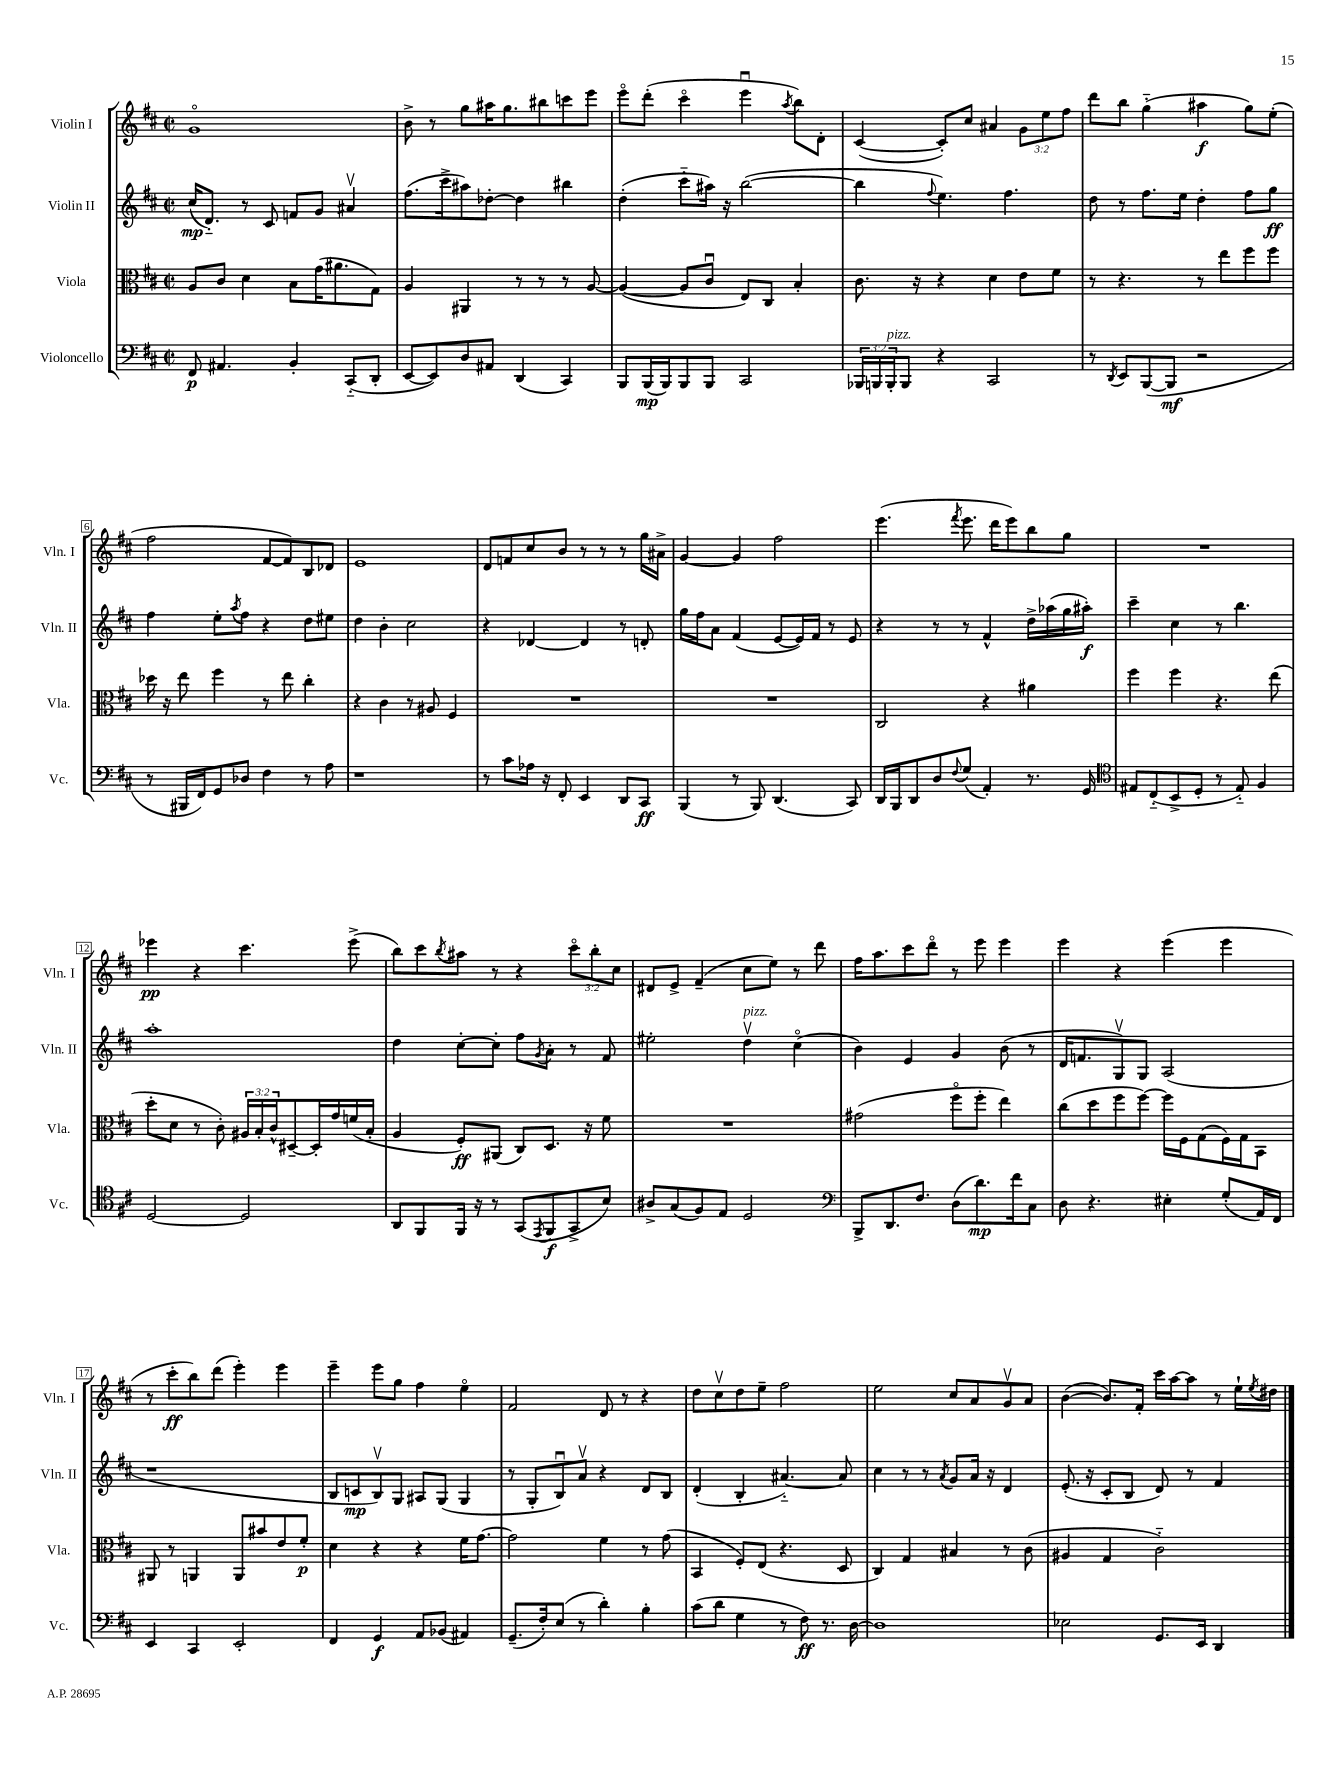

**kern	**dynam	**kern	**dynam	**kern	**dynam	**kern	**dynam
*part4	*part4	*part3	*part3	*part2	*part2	*part1	*part1
*staff4	*staff4	*staff3	*staff3	*staff2	*staff2	*staff1	*staff1
*I"Violoncello	*	*I"Viola	*	*I"Violin II	*	*I"Violin I	*
*I'Vc.	*	*I'Vla.	*	*I'Vln. II	*	*I'Vln. I	*
*clefF4	*	*clefC3	*	*clefG2	*	*clefG2	*
*k[f#c#]	*	*k[f#c#]	*	*k[f#c#]	*	*k[f#c#]	*
*M2/2	*	*M2/2	*	*M2/2	*	*M2/2	*
*met(c|)	*	*met(c|)	*	*met(c|)	*	*met(c|)	*
=1	=1	=1	=1	=1	=1	=1	=1
8FF#/	p	8A/L	.	(16cc#/KL	mp	1g	.
.	.	.	.	8.d/J)	.	.	.
4.AA#X/	.	8c#/J	.	.	.	.	.
.	.	4d\	.	8r	.	.	.
.	.	.	.	8c#/	.	.	.
4BB'/	.	8B\L	.	8fn/L	.	.	.
.	.	(16g\K	.	8g/J	.	.	.
.	.	8.a#X\	.	.	.	.	.
(8CC#/L	.	.	.	4a#Xv/	.	.	.
8DD'/J	.	8G\J)	.	.	.	.	.
=2	=2	=2	=2	=2	=2	=2	=2
[8EE/L	.	4A/	.	(8.ff#\L	.	8b^\	.
8EE/])	.	.	.	.	.	8r	.
.	.	.	.	16ccc#^\k	.	.	.
8D/	.	4AA#X/	.	8aa#X\)	.	8gg\L	.
8AA#X/J	.	.	.	[8dd-X'\J	.	16aa#X\K	.
.	.	.	.	.	.	8.gg\	.
(4DD/	.	8r	.	4dd-\]	.	.	.
.	.	8r	.	.	.	8bb#X\	.
4CC#/)	.	8r	.	4bb#X\	.	8cccn\	.
.	.	[8A/	.	.	.	8eee\J	.
=3	=3	=3	=3	=3	=3	=3	=3
8BBB/L	.	(4A/_	.	(4dd'\	.	8eee\L	.
(16BBB/L	mp	.	.	.	.	(8ddd'\J	.
16BBB/J)	.	.	.	.	.	.	.
8BBB/	.	8A/L]	.	8ccc#\L	.	4ccc#\	.
8BBB/J	.	8c#u/J	.	16aa#X\Jk)	.	.	.
.	.	.	.	16r	.	.	.
2CC#/	.	8E/L)	.	([2bb\	.	4eeeu\	.
.	.	8C#/J	.	.	.	.	.
.	.	.	.	.	.	8qaa/	.
.	.	4B'/	.	.	.	8bb\L)	.
.	.	.	.	.	.	8d'\J	.
=4	=4	=4	=4	=4	=4	=4	=4
24BBB-X/LL	.	8.c#\	.	4bb\]	.	([4c#/	.
24BBBn/	.	.	.	.	.	.	.
!LO:TX:a:i:t=pizz.	!	!	!	!	!	!	!
24BBB'/J	.	.	.	.	.	.	.
8BBB/J	.	.	.	.	.	.	.
.	.	16r	.	.	.	.	.
.	.	.	.	8qqff#/	.	.	.
4r	.	4r	.	4.ee\)	.	8c#'/L])	.
.	.	.	.	.	.	8cc#/J	.
2CC#/	.	4d\	.	.	.	4a#X/	.
.	.	.	.	4.ff#\	.	.	.
.	.	8e\L	.	.	.	12g\L	.
.	.	.	.	.	.	12ee\	.
.	.	8f#\J	.	.	.	.	.
.	.	.	.	.	.	12ff#\J	.
=5	=5	=5	=5	=5	=5	=5	=5
8r	.	8r	.	8dd\	.	8ddd\L	.
8qDD/	.	.	.	.	.	.	.
8EE/L	.	4.r	.	8r	.	8bb\J	.
([8BBB/	.	.	.	8.ff#\L	.	(4gg\	.
8BBB/J]	mf	.	.	.	.	.	.
.	.	.	.	16ee\Jk	.	.	.
2r	.	8r	.	4dd'\	.	4aa#X\	f
.	.	8ee\L	.	.	.	.	.
.	.	8ff#\	.	8ff#\L	.	8gg\L)	.
.	.	8ff#\J	.	8gg\J	ff	(8ee'\J	.
!!LO:LB:g=z
=6	=6	=6	=6	=6	=6	=6	=6
8r	.	16dd-X\	.	4ff#\	.	2ff#\	.
.	.	16r	.	.	.	.	.
16BBB#X/LL	.	8ee\	.	.	.	.	.
16FF#/J)	.	.	.	.	.	.	.
8GG/	.	4ff#\	.	8ee'\L	.	.	.
.	.	.	.	8qaa/	.	.	.
8D-X/J	.	.	.	8ff#\J	.	.	.
4F#\	.	8r	.	4r	.	[8f#/L	.
.	.	8ee\	.	.	.	8f#/])	.
8r	.	4cc#'\	.	8dd\L	.	8B/	.
8A\	.	.	.	8ee#X\J	.	8d-X/J	.
=7	=7	=7	=7	=7	=7	=7	=7
1r	.	4r	.	4dd\	.	1e	.
.	.	4c#\	.	4b'\	.	.	.
.	.	8r	.	2cc#\	.	.	.
.	.	8A#X/	.	.	.	.	.
.	.	4F#/	.	.	.	.	.
=8	=8	=8	=8	=8	=8	=8	=8
8r	.	1r	.	4r	.	8d/L	.
8c#\L	.	.	.	.	.	8fn/	.
16A-X\Jk	.	.	.	[4d-X/	.	8cc#/	.
16r	.	.	.	.	.	.	.
8FF#'/	.	.	.	.	.	8b/J	.
4EE/	.	.	.	4d-/]	.	8r	.
.	.	.	.	.	.	8r	.
8DD/L	.	.	.	8r	.	8r	.
8CC#/J	ff	.	.	8dn'/	.	16gg\LL	.
.	.	.	.	.	.	16a#X^\JJ	.
=9	=9	=9	=9	=9	=9	=9	=9
(4BBB/	.	1r	.	16gg\LL	.	[4g/	.
.	.	.	.	16ff#\J	.	.	.
.	.	.	.	8a\J	.	.	.
8r	.	.	.	(4f#/	.	4g/]	.
8BBB/)	.	.	.	.	.	.	.
(4.DD/	.	.	.	[8e/L	.	2ff#\	.
.	.	.	.	16e/L])	.	.	.
.	.	.	.	16f#/JJ	.	.	.
.	.	.	.	8r	.	.	.
8CC#/)	.	.	.	8e/	.	.	.
=10	=10	=10	=10	=10	=10	=10	=10
16DD/LL	.	2C#/	.	4r	.	(4.eee\	.
16BBB/J	.	.	.	.	.	.	.
8DD/	.	.	.	.	.	.	.
8D/	.	.	.	8r	.	.	.
8qqF#/	.	.	.	.	.	8qfff#/	.
(8G/J	.	.	.	8r	.	8.eee\	.
4AA'/)	.	4r	.	4f#^^/	.	.	.
.	.	.	.	.	.	16ddd\KL	.
.	.	.	.	.	.	8eee\)	.
8.r	.	4a#X\	.	16dd^\LL	.	8bb\	.
.	.	.	.	(16aa-X\	.	.	.
.	.	.	.	16gg\	.	8gg\J	.
16GG/	.	.	.	16aa#X'\JJ)	f	.	.
=11	=11	=11	=11	=11	=11	=11	=11
*clefC4	*	*	*	*	*	*	*
8E#X/L	.	4ff#\	.	4ccc#~\	.	1r	.
(8C#/	.	.	.	.	.	.	.
8BB^/	.	4ff#\	.	4cc#\	.	.	.
8D'/J	.	.	.	.	.	.	.
8r	.	4.r	.	8r	.	.	.
8E#/)	.	.	.	4.bb\	.	.	.
4F#/	.	.	.	.	.	.	.
.	.	(8ee\	.	.	.	.	.
!!LO:LB:g=z
=12	=12	=12	=12	=12	=12	=12	=12
[2D/	.	8dd'\L	.	1aa'	.	4eee-X\	pp
.	.	8d\J	.	.	.	.	.
.	.	8r	.	.	.	4r	.
.	.	8c#'\)	.	.	.	.	.
2D/]	.	24A#X/LL	.	.	.	4.ccc#\	.
.	.	24B'/	.	.	.	.	.
.	.	24c#^^/J	.	.	.	.	.
.	.	[8D#X~/	.	.	.	.	.
.	.	16D#'/L]	.	.	.	.	.
.	.	16g/	.	.	.	.	.
.	.	(16fn/	.	.	.	(8eee-^\	.
.	.	16B'/JJ	.	.	.	.	.
=13	=13	=13	=13	=13	=13	=13	=13
8AA/L	.	4A/	.	4dd\	.	8bb\L)	.
8FF#/	.	.	.	.	.	8ccc#\	.
.	.	.	.	.	.	8qbb/	.
16FF#/Jk	.	8F#'/L)	ff	[8cc#'\L	.	8aa#X\J	.
16r	.	.	.	.	.	.	.
8r	.	(8AA#X/J	.	8cc#'\J]	.	8r	.
(8GG/L	.	8C#/L)	.	8ff#\L	.	4r	.
8qEE/	.	.	.	8qg/	.	.	.
8FF#/	f	8.D/J	.	8a'\J	.	.	.
8GG^/	.	.	.	8r	.	12ccc#\L	.
.	.	16r	.	.	.	.	.
.	.	.	.	.	.	12bb'\	.
8B/J)	.	8f#\	.	8f#/	.	.	.
.	.	.	.	.	.	12cc#\J	.
=14	=14	=14	=14	=14	=14	=14	=14
8A#X^/L	.	1r	.	2ee#X'\	.	8d#X/L	.
(8G/	.	.	.	.	.	8e^/J	.
8F#/)	.	.	.	.	.	(4f#~/	.
8E/J	.	.	.	.	.	.	.
!	!	!	!	!LO:TX:a:i:t=pizz.	!	!	!
2D/	.	.	.	4ddv\	.	8cc#\L	.
.	.	.	.	.	.	8ee\J)	.
.	.	.	.	(4cc#\	.	8r	.
.	.	.	.	.	.	8ddd\	.
=15	=15	=15	=15	=15	=15	=15	=15
*clefF4	*	*	*	*	*	*	*
8BBB^/L	.	(2g#X\	.	4b\)	.	16ff#\KL	.
.	.	.	.	.	.	8.aa\	.
8.DD/	.	.	.	.	.	.	.
.	.	.	.	4e/	.	8ccc#\	.
8.F#/J	.	.	.	.	.	.	.
.	.	.	.	.	.	8ddd\J	.
(8D\L	.	8ff#\L	.	4g/	.	8r	.
8.d\)	mp	8ff#'\J	.	.	.	8eee\	.
.	.	4ee\)	.	(8b\	.	4eee\	.
16f#\k	.	.	.	.	.	.	.
8C#\J	.	.	.	8r	.	.	.
=16	=16	=16	=16	=16	=16	=16	=16
8D\	.	(8cc#\L	.	16d/KL	.	4eee\	.
.	.	.	.	8.fn/	.	.	.
4.r	.	8dd\	.	.	.	.	.
.	.	8ff#\	.	8Gv/)	.	4r	.
.	.	[8ff#\J)	.	8G/J	.	.	.
4E#X'\	.	16ff#\LL]	.	(2A/	.	(4eee\	.
.	.	16F#\J	.	.	.	.	.
.	.	(8G\	.	.	.	.	.
(8G'/L	.	16F#\L)	.	.	.	4eee\	.
.	.	16G\J	.	.	.	.	.
16AA/L)	.	8BB\J	.	.	.	.	.
16FF#/JJ	.	.	.	.	.	.	.
!!LO:LB:g=z
=17	=17	=17	=17	=17	=17	=17	=17
4EE/	.	8AA#X/	.	1r	.	8r	.
.	.	8r	.	.	.	8ccc#'\L	ff
4CC#/	.	4AAn/	.	.	.	8bb\)	.
.	.	.	.	.	.	(8ddd\J	.
2EE'/	.	8AA/L	.	.	.	4eee'\)	.
.	.	8b#X/	.	.	.	.	.
.	.	8e/	.	.	.	4eee\	.
.	.	8f#'/J	p	.	.	.	.
=18	=18	=18	=18	=18	=18	=18	=18
4FF#/	.	4d\	.	8B/L	.	4eee~\	.
.	.	.	.	8cn/	mp	.	.
4GG/	f	4r	.	8Bv/)	.	8eee\L	.
.	.	.	.	8G/J	.	8gg\J	.
8AA/L	.	4r	.	8A#X/L	.	4ff#\	.
(8BB-X/J	.	.	.	(8G/J	.	.	.
4AA#X/)	.	16f#\KL	.	4G/	.	4ee\	.
.	.	[8.g\J	.	.	.	.	.
=19	=19	=19	=19	=19	=19	=19	=19
(8.GG~/L	.	2g\]	.	8r	.	2f#/	.
.	.	.	.	8G'/L	.	.	.
16F#'/k)	.	.	.	.	.	.	.
(8E/J	.	.	.	8Bu/)	.	.	.
8r	.	.	.	8av/J	.	.	.
4d'\)	.	4f#\	.	4r	.	8d/	.
.	.	.	.	.	.	8r	.
4B'\	.	8r	.	8d/L	.	4r	.
.	.	(8g\	.	8B/J	.	.	.
=20	=20	=20	=20	=20	=20	=20	=20
(8c#\L	.	4BB/	.	(4d'/	.	8dd\L	.
8d\J	.	.	.	.	.	8cc#v\	.
4G\	.	8F#'/L)	.	4B'/	.	8dd\	.
.	.	(8E/J	.	.	.	8ee~\J	.
8r	.	4.r	.	[4.a#X/)	.	2ff#\	.
8F#\)	ff	.	.	.	.	.	.
8.r	.	.	.	.	.	.	.
.	.	8D/	.	8a#/]	.	.	.
[16D\	.	.	.	.	.	.	.
=21	=21	=21	=21	=21	=21	=21	=21
1D]	.	4C#/)	.	4cc#\	.	2ee\	.
.	.	4G/	.	8r	.	.	.
.	.	.	.	8r	.	.	.
.	.	.	.	8qa/	.	.	.
.	.	4B#X/	.	8g/L	.	8cc#/L	.
.	.	.	.	16a/Jk	.	8a/	.
.	.	.	.	16r	.	.	.
.	.	8r	.	4d/	.	8gv/	.
.	.	(8c#\	.	.	.	8a/J	.
=22	=22	=22	=22	=22	=22	=22	=22
2E-X\	.	4A#X/	.	(8.e'/	.	([4b\	.
.	.	.	.	16r	.	.	.
.	.	4G/	.	8c#'/L	.	8.b/L])	.
.	.	.	.	8B/J	.	.	.
.	.	.	.	.	.	16f#'/Jk	.
8.GG/L	.	2c#\)	.	8d/)	.	16ccc#\LL	.
.	.	.	.	.	.	[16aa\J	.
.	.	.	.	8r	.	8aa\J]	.
16EE/Jk	.	.	.	.	.	.	.
4DD/	.	.	.	4f#/	.	8r	.
.	.	.	.	.	.	16ee`\LL	.
.	.	.	.	.	.	8qee/	.
.	.	.	.	.	.	16dd#X\JJ	.
==	==	==	==	==	==	==	==
*-	*-	*-	*-	*-	*-	*-	*-
